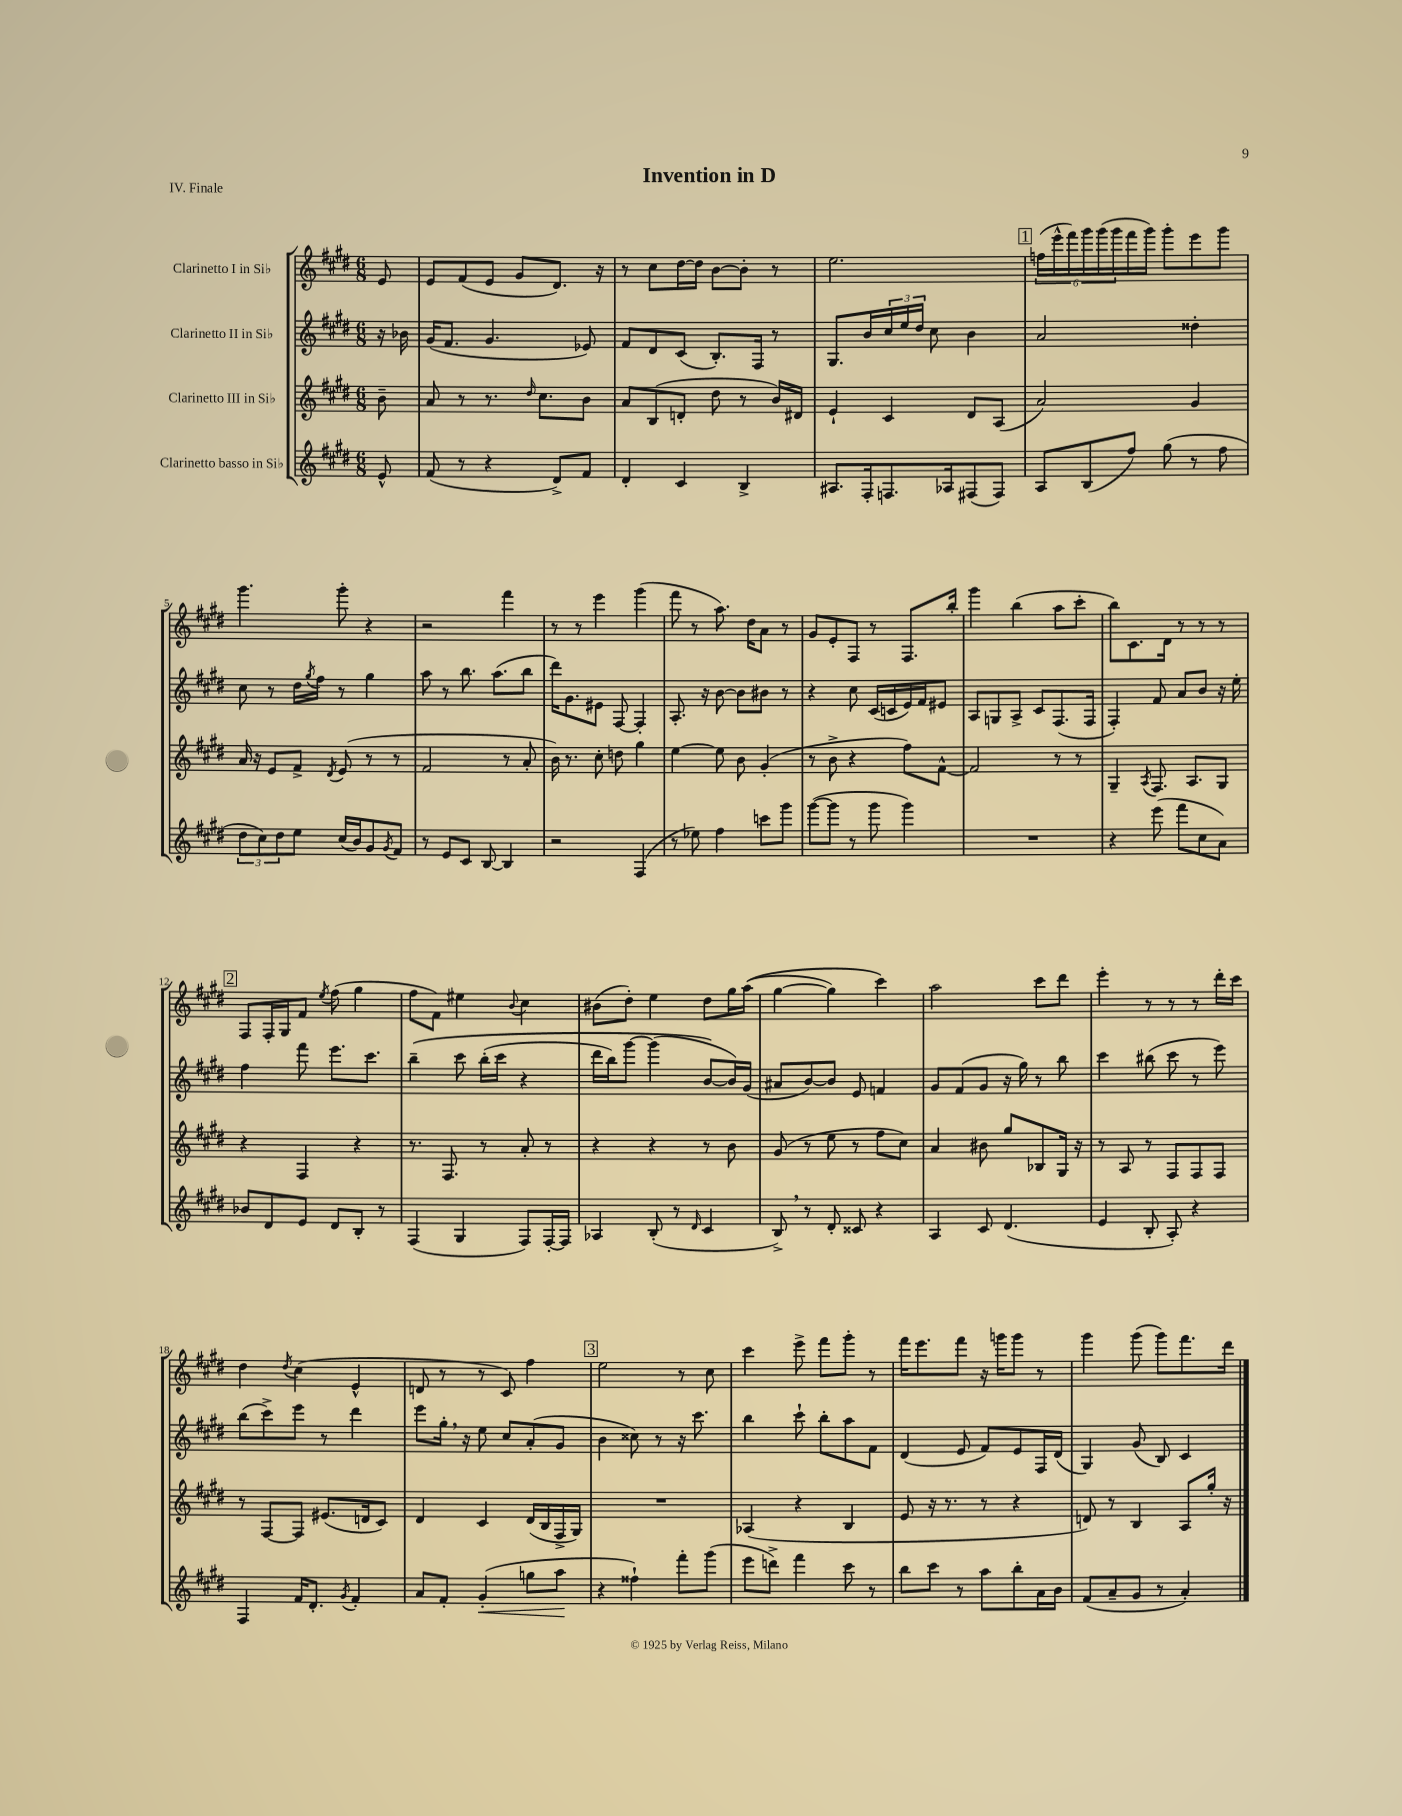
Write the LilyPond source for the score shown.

\header { title = "Invention in D" piece = "IV. Finale" }
<<
\new StaffGroup <<
\new Staff = "s0" \with { instrumentName = "Clarinetto I in Sib" } {
    \clef treble \key e \major \numericTimeSignature \time 6/8 \partial 8
    e'8 |
    e'8 fis'8( e'8 gis'8 dis'8.) r16 |
    r8 cis''8 dis''16~ dis''16 b'8~ b'8-. r8 |
    e''2. |
    \mark \markup { \box "1" } \tuplet 6/4 { f''16( e'''16-^ fis'''16) gis'''16 gis'''16( gis'''16 } fis'''16 gis'''16) gis'''8-. e'''8 gis'''8 |
    gis'''4. gis'''8-. r4 |
    r2 fis'''4 |
    r8 r8 e'''4 gis'''4( |
    fis'''8 r8 a''8.) dis''16 a'8 r8 |
    gis'8 e'8-. fis8 r8 fis8. b''16-. |
    gis'''4 b''4( a''8 cis'''8-. |
    b''8) cis'8. dis'16 r8 r8 r8 |
    \mark \markup { \box "2" } fis8 fis16-. gis16 fis'8 \acciaccatura { e''8 } fis''8( gis''4 |
    fis''8 fis'8) eis''4 \appoggiatura { b'8 } cis''4 |
    bis'8( dis''8-.) e''4 dis''8 gis''16 a''16(\( |
    gis''4~ gis''4) cis'''4\) |
    a''2 cis'''8 dis'''8 |
    e'''4-. r8 r8 r8 dis'''16-. cis'''16 |
    dis''4 \acciaccatura { dis''8 } cis''4( e'4-^ |
    d'8 r8 r8 cis'8) fis''4 |
    \mark \markup { \box "3" } e''2 r8 cis''8 |
    cis'''4 e'''8-> fis'''8 gis'''8-. r8 |
    fis'''16 e'''8. fis'''8 r16 g'''16 g'''8 r8 |
    gis'''4 gis'''8( gis'''8) fis'''8. dis'''16 \bar "|." |
}
\new Staff = "s1" \with { instrumentName = "Clarinetto II in Sib" } {
    \clef treble \key e \major \numericTimeSignature \time 6/8 \partial 8
    r16 bes'16 |
    gis'16( fis'8. gis'4. ees'8) |
    fis'8 dis'8 cis'8( b8.-.) fis16 r8 |
    gis8. b'16 \tuplet 3/2 { cis''16 e''16 dis''16 } cis''8 b'4 |
    \mark \markup { \box "1" } a'2 disis''4-. |
    cis''8 r8 dis''16 \acciaccatura { gis''8 } fis''16 r8 gis''4 |
    a''8 r8 b''8. a''8.( b''8 |
    dis'''16) gis'8. eis'8 fis8~ fis4-. |
    a8.-. r16 b'8~ b'8 bis'8 r8 |
    r4 cis''8 cis'16( c'16 e'16) fis'16 eis'8 |
    a8 g8 a8-> cis'8 fis8.( fis16 |
    fis4-.) fis'8 a'8 b'8 r16 e''16-. |
    \mark \markup { \box "2" } fis''4 fis'''8 e'''8. cis'''8. |
    b''4--\( cis'''8 b''16-.( cis'''16 r4 |
    dis'''16 b''16) gis'''8~ gis'''4( b'8~\) b'16) gis'16( |
    ais'8 b'8~) b'8 e'8 f'4 |
    gis'8 fis'8( gis'8 r16 gis''16) r8 b''8 |
    cis'''4 bis''8( cis'''8 r8 e'''8) |
    b''8( cis'''8->) e'''8 r8 dis'''4 |
    e'''8 gis''16-. \breathe r16 e''8 cis''8 a'8-.( gis'8 |
    \mark \markup { \box "3" } b'4 cisis''8) r8 r16 cis'''8. |
    b''4 cis'''8-! b''8-. a''8 fis'8 |
    dis'4( e'8 fis'8) e'8 fis16 dis'16( |
    gis4) gis'8( b8) cis'4 \bar "|." |
}
\new Staff = "s2" \with { instrumentName = "Clarinetto III in Sib" } {
    \clef treble \key e \major \numericTimeSignature \time 6/8 \partial 8
    b'8-- |
    a'8 r8 r8. \grace { dis''16 } cis''8. b'8 |
    a'8 b8( d'8-. dis''8 r8 b'16) dis'16 |
    e'4-! cis'4 dis'8 a8( |
    \mark \markup { \box "1" } a'2) gis'4 |
    a'16 r16 e'8 fis'8-> \acciaccatura { dis'8 } e'8( r8 r8 |
    fis'2 r8 a'8-. |
    b'16) r8. cis''8-. d''8 gis''4 |
    e''4~ e''8 b'8 gis'4-.( |
    r8 b'8-> r4 fis''8) fis'8~-^ |
    fis'2 r8 r8 |
    gis4-- \acciaccatura { a8 } fis8. a8. gis8 |
    \mark \markup { \box "2" } r4 fis4 r4 |
    r8. fis8. r8 a'8-. r8 |
    r4 r4 r8 b'8 |
    gis'8( r8 e''8 r8 fis''8 cis''8) |
    a'4 bis'8 gis''8 bes8 gis16 r16 |
    r8 a8 r8 fis8 fis8 fis8 |
    r8 fis8~ fis8 eis'8.( d'16 cis'8) |
    dis'4 cis'4 dis'16( b16 fis16-> gis16) |
    \mark \markup { \box "3" } R2. |
    aes4( r4 b4 |
    e'8 r16 r8. r8 r4 |
    d'8) r8 b4 a8 gis''16-. r16 \bar "|." |
}
\new Staff = "s3" \with { instrumentName = "Clarinetto basso in Sib" } {
    \clef treble \key e \major \numericTimeSignature \time 6/8 \partial 8
    e'8-^ |
    fis'8( r8 r4 dis'8->) fis'8 |
    dis'4-. cis'4 b4-> |
    ais8. fis16-. f8. aes16 fis8( fis8) |
    \mark \markup { \box "1" } a8 b8( fis''8) gis''8( r8 fis''8 |
    \tuplet 3/2 { dis''8 cis''8) dis''8 } e''8 cis''16( b'16) gis'8 \acciaccatura { gis'8 } fis'8 |
    r8 e'8 cis'8 b8~ b4 |
    r2 fis4( |
    r8 ees''8) fis''4 c'''8 gis'''8 |
    gis'''8~( gis'''8 r8 gis'''8 gis'''4) |
    R2. |
    r4 e'''8( fis'''8 cis''8 a'8) |
    \mark \markup { \box "2" } bes'8 dis'8 e'8 dis'8 b8-. r8 |
    fis4( gis4 fis8) fis16~-. fis16 |
    aes4 b8-.( r8 \grace { dis'16 } cis'4 |
    b8->) \breathe r8 dis'8-. cisis'8 r4 |
    a4 cis'8 dis'4.( |
    e'4 b8-. a8-.) r4 |
    fis4 fis'16 dis'8.-. \acciaccatura { gis'8 } fis'4-. |
    a'8 fis'8-. gis'4-.\<( g''8 a''8\! |
    \mark \markup { \box "3" } r4 fisis''4-!) fis'''8-. gis'''8( |
    e'''8 d'''8->) fis'''4 cis'''8 r8 |
    b''8 cis'''8 r8 a''8 b''8-. a'16 b'16 |
    fis'8( a'8-- gis'8 r8 a'4-.) \bar "|." |
}
>>
>>
